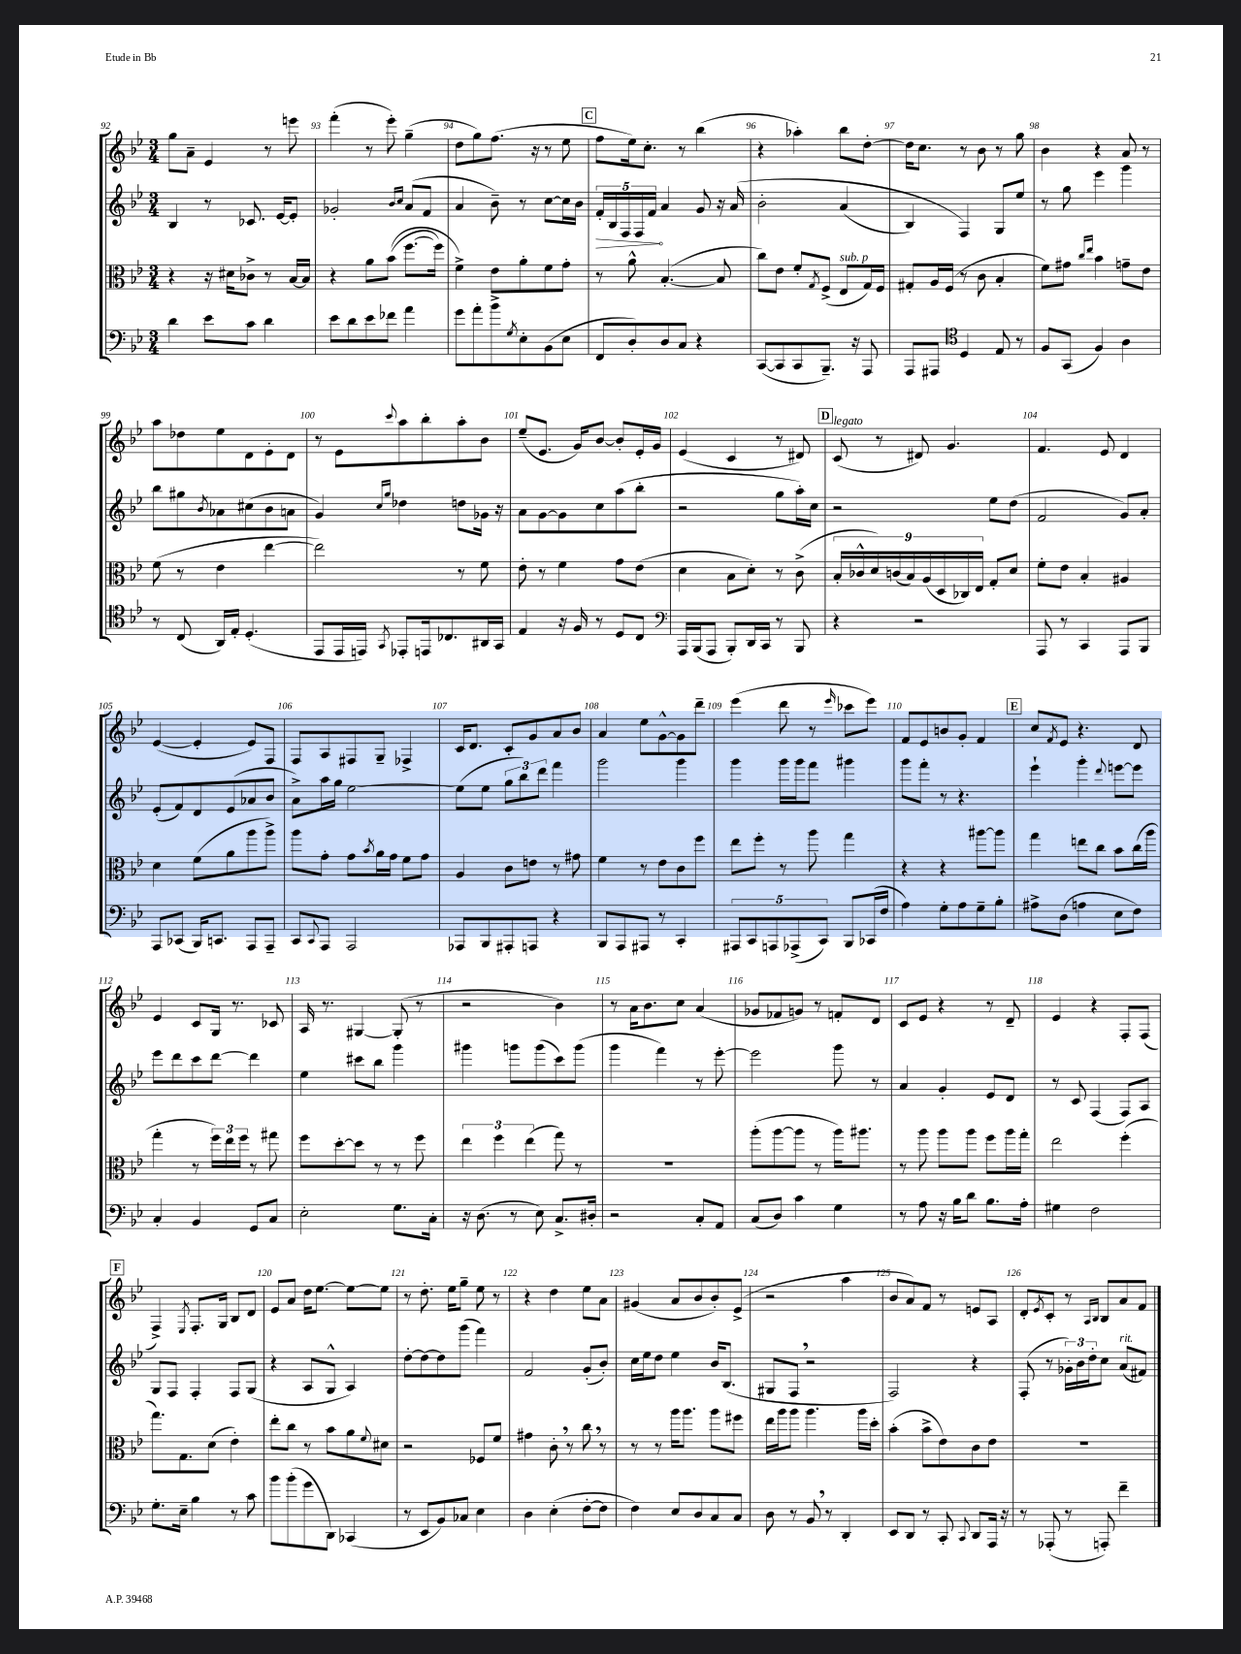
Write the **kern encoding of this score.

**kern	**kern	**kern	**kern
*staff4	*staff3	*staff2	*staff1
*clefF4	*clefC3	*clefG2	*clefG2
*k[b-e-]	*k[b-e-]	*k[b-e-]	*k[b-e-]
*M3/4	*M3/4	*M3/4	*M3/4
4d	4r	4B-	8gg
.	.	.	8a~
8e-	16r	8r	4e-
.	16d#	.	.
8c	8c-^	8.c-	.
4d	8r	.	8r
.	.	[16e-	.
.	[16B-	8e-']	8eee
.	16B-]	.	.
=	=	=	=
8e-	4r	2g-'	(4fff'
8d	.	.	.
8e-	8a	.	8r
8f-	&((8b-	.	8eee-')
.	.	16qqb-	.
.	.	16qqcc	.
4a	[8.ff	(8a	(4gg~
.	.	8f	.
.	16ff])	.	.
=	=	=	=
8g	4f^&)	4a	8dd
8a'	.	.	8gg)
8b-^	8e-	8b-~)	(8.ff
8qG	.	.	.
8E-'	8a'	8r	.
.	.	.	16r
(8BB-	8f	[8cc	8r
8E-	8g'	16cc]	8ee-
.	.	16b-	.
=	=	=	=
8FF	8r	20f'	8ff
.	.	20B-	.
.	.	20F	.
8D')	8a^^	.	16ee-)
.	.	20F	.
.	.	.	8.cc'
.	.	20f	.
8D	([4.B-'	4a	.
8C	.	.	8r
4r	.	8g	(4bb-
.	8B-]	16r	.
.	.	&(16a	.
=	=	=	=
([8CC	8cc)	2b-'	4r
8CC]	8e-	.	.
8CC	8f'	.	4aa-')
.	8qG	.	.
8.BBB-~)	(8F^	.	.
.	8E-	(4a	8bb-
16r	.	.	.
8AAA	16G)	.	[8dd'
.	16F	.	.
=	=	=	=
8AAA	8G#'	4B-)	16dd]
.	.	.	8.cc
8AAA#	16A	.	.
.	(16F	.	.
*clefC4	*	*	*
4D	8r	4F&)	8r
.	8c	.	8b-
8E-	4B-'	8G	8r
8r	.	8ee-	8gg
=	=	=	=
8F	8f)	8r	4b-
(8GG	8g#	8gg	.
.	16qqcc	.	.
.	16qqee-	.	.
4F)	4b-	4eee-	4r
4A	8g~	4ggg	8a
.	8e-	.	8r
=	=	=	=
8r	(8f	8bb-	8aa
(8C	8r	8gg#	8dd-
.	.	8qb-	.
16AA)	4e-	8a-	8ee-
16E-'	.	.	.
(4.D'	.	(8cc#	8d
.	[4ee-	8b-	8e-'
.	.	8a	8d
=	=	=	=
8EE-	2ee-])	4g)	8r
16EE-	.	.	8e-
16EE)	.	.	.
.	.	16qqcc	.
8qGG	.	16qqgg	8qqccc
8EE-'	.	4dd-	8aa
16EE	.	.	8bb-'
8.C-	.	.	.
.	8r	8dd	8aa'
16AA#	8f	16g-	8b-
16GG	.	16r	.
=	=	=	=
4E-	8e-'	8a	(8ee-~
.	8r	[8g	8.e-
16r	4f	8g]	.
16F	.	.	16g)
8r	.	8cc	[8b-
8D	8g	(8aa	8b-']
8C	(8e-	8bb-'	16e-'
.	.	.	16g
=	=	=	=
*clefF4	*	*	*
16AAA	4d	2r	(4e-
(16BBB-	.	.	.
8AAA	.	.	.
8BBB-')	8B-	.	4c
16DD	8d')	.	.
16CC	.	.	.
8r	8r	8gg	8r
8BBB-	(8c^	16aa')	8d#)
.	.	16cc	.
=	=	=	=
4r	18B-'	2r	(8c
.	18c-^^	.	.
.	18d)	.	.
.	.	.	8r
.	(18c	.	.
.	18B-)	.	.
2r	.	.	8d#)
.	(18A	.	.
.	18D	.	.
.	.	.	4.g
.	18C-)	.	.
.	18E-	.	.
.	8G'	8ee-	.
.	8d	(8dd	.
=	=	=	=
8AAA	8f'	2f	4.f
8r	8e-	.	.
4CC	4B-'	.	.
.	.	.	8e-
8AAA	4A#	8g)	4d
8BBB-	.	8a'	.
=	=	=	=
8AAA	4d	(8e-'	([4e-
(8CC-	.	8f)	.
16BBB-)	(8f	8d	4e-']
8.CC	.	.	.
.	8a	(8e-	.
8AAA	8aa	8a-	8e-)
8AAA~	8aa^)	8b-	8F
=	=	=	=
8CC	8aa	8a^)	8F
8qqCC	.	.	.
8AAA	8g'	16aa	8A
.	.	16gg	.
2AAA	8g	[2ee-	8F#
.	8qb-	.	.
.	16a	.	8G~
.	16g	.	.
.	8f	.	4F-^
.	8g	.	.
=	=	=	=
8AAA-	4A	(8ee-]	16c
.	.	.	8.d
8BBB-	.	8ee-	.
8AAA#'	8c	12gg	8c'
.	.	12bb-)	.
8AAA	8e	.	8g
.	.	12ddd	.
4r	8r	4fff	8a
.	8g#	.	8b-
=	=	=	=
8BBB-	4f	2ggg	4a
8AAA	.	.	.
8AAA#	8r	.	8ee-
8r	8e-	.	[8g^^
4CC'	8c	4ggg	8g]
.	8ff	.	8ddd~
=	=	=	=
10AAA#	8ee-	4ggg	(4eee-
10CC	.	.	.
.	8ff'	.	.
10AAA	.	.	.
.	8r	16ggg	8ddd
(10AAA-^	.	.	.
.	.	16ggg	.
.	8aa	8fff	8r
10CC)	.	.	.
.	.	.	16qqeee-
8BBB-	4gg	4ggg#	8ccc-
(16CC-	.	.	8eee-)
16F	.	.	.
=	=	=	=
4A)	4r	8ggg	8f
.	.	8fff'	8e-
8G'	4r	8r	8b
8A	.	4.r	8g'
8G~	[8aa#	.	4f
8B-'	8aa#]	.	.
=	=	=	=
8A#^	4gg	4eee-`	8cc
.	.	.	8qf
(8D	.	.	8e-
4A	8ee	4ggg'	4.r
.	8cc	.	.
.	.	8qqddd	.
8E-	8b-	[8eee	.
8F)	(16cc	8eee]	8d
.	16aa	.	.
=	=	=	=
4C'	4gg'	8eee-	4e-
.	.	8ddd	.
4BB-	8r	8ccc	8c
.	24ff)	[8ddd	16G
.	24ee-	.	.
.	.	.	8.r
.	24ff	.	.
8GG	8r	4ddd]	.
8C	8gg#	.	8c-
=	=	=	=
2E-'	8ff	4ee-	16A
.	.	.	8.r
.	[8dd'	.	.
.	8dd]	8ccc#	[4G#
.	8r	8bb-	.
8.G	8r	4ggg	(8G#']
.	8ff	.	8r
16C'	.	.	.
=	=	=	=
16r	6ee-	4ggg#	2r
(8.D	.	.	.
.	6ff	.	.
8r	.	8ggg	.
.	(6ee-	.	.
8E-)	.	(8ggg	.
8.C^	8gg)	8ccc)	4b-)
.	8r	(8ggg	.
16D#'	.	.	.
=	=	=	=
2r	2.r	4ggg	8r
.	.	.	16a
.	.	.	8.b-
.	.	4fff)	.
.	.	.	8cc
8C'	.	8r	(4a
8AA	.	[8eee-'	.
=	=	=	=
(8C	(8aa'	2eee-]	8g-
8D)	[8aa	.	8f-
4c	8aa]	.	8g)
.	8r	.	8r
4G	16aa)	8ggg	8f'
.	8.aa#	.	.
.	.	8r	8d
=	=	=	=
8r	8r	4a	8c
8A	8aa	.	8e-
16r	8aa	4g'	4r
16B-	.	.	.
8d	8aa	.	.
8.B-	8ff	8e-	8r
.	16aa	8d	8d~
16A'	16gg'	.	.
=	=	=	=
4G#	2ee-	8r	4e-
.	.	8c	.
2F	.	(4F	4r
.	(4ff'	8F)	8F'
.	.	8A	(8F
=	=	=	=
8.G'	8.gg)	8G	4F^)
.	.	8F	.
16E-~	8.G	.	.
.	.	.	8qE-
4B-	.	4F'	8.F'
.	(8d	.	.
.	.	.	16G
8r	4e-')	8F	8B-
8c	.	(8G	8d
=	=	=	=
8b-	8ee-'	4r	8e-
(8b-'	8cc	.	8a
8g	8r	8A	16dd
.	.	.	[8.ee-
8DD)	8b-	8G^^	.
(4CC-	8a	4A)	8ee-_
.	8qqf	.	.
.	8d#	.	8ee-]
=	=	=	=
8r	2r	[8dd'	8r
8EE-	.	8dd_	8.dd'
8BB-)	.	8dd]	.
.	.	.	16ee-
8C-	.	(8ggg	8gg~
4E-	8F-	4fff)	8ee-
.	8f	.	8r
=	=	=	=
4D	4g#	2f	4r
(4E-'	8c'	.	4dd
.	8r	.	.
[8F'	8cc	(8g'	8ee-
8F]	8r	8b-')	8a
=	=	=	=
4F)	8r	16cc	(4g#
.	.	16ee-	.
.	8r	8dd	.
8E-	16aa	4ee-	8a
.	8.aa	.	.
8D	.	.	8b-
8C	8aa	16b-	8b-')
.	.	(8.B-	.
8C	8ff#	.	(8e-^
=	=	=	=
8D	16ee-	8G#	2r
.	16aa	.	.
8r	8aa	8F	.
8BB-	4.aa	2r	.
8r	.	.	.
4DD'	.	.	4aa
.	16aa	.	.
.	16dd'	.	.
=	=	=	=
8EE-	(4b-'	2F)	8b-
8DD	.	.	8a)
8r	8b-^	.	8f
8CC'	8e-)	.	8r
8qqCC	.	.	.
8DD	8c	4r	8e
16AAA	8e-	.	8A
16r	.	.	.
=	=	=	=
8r	2.r	(8F'	8d'
.	.	.	8qe-
(8AAA-'	.	8r	8c'
8r	.	24g-')	8r
.	.	24b-	.
.	.	24dd'	.
.	.	.	16qqA
.	.	.	16qqB-
8AAA')	.	8cc	8B-
4f~	.	(8a	8a
.	.	8f#)	8f
==	==	==	==
*-	*-	*-	*-
